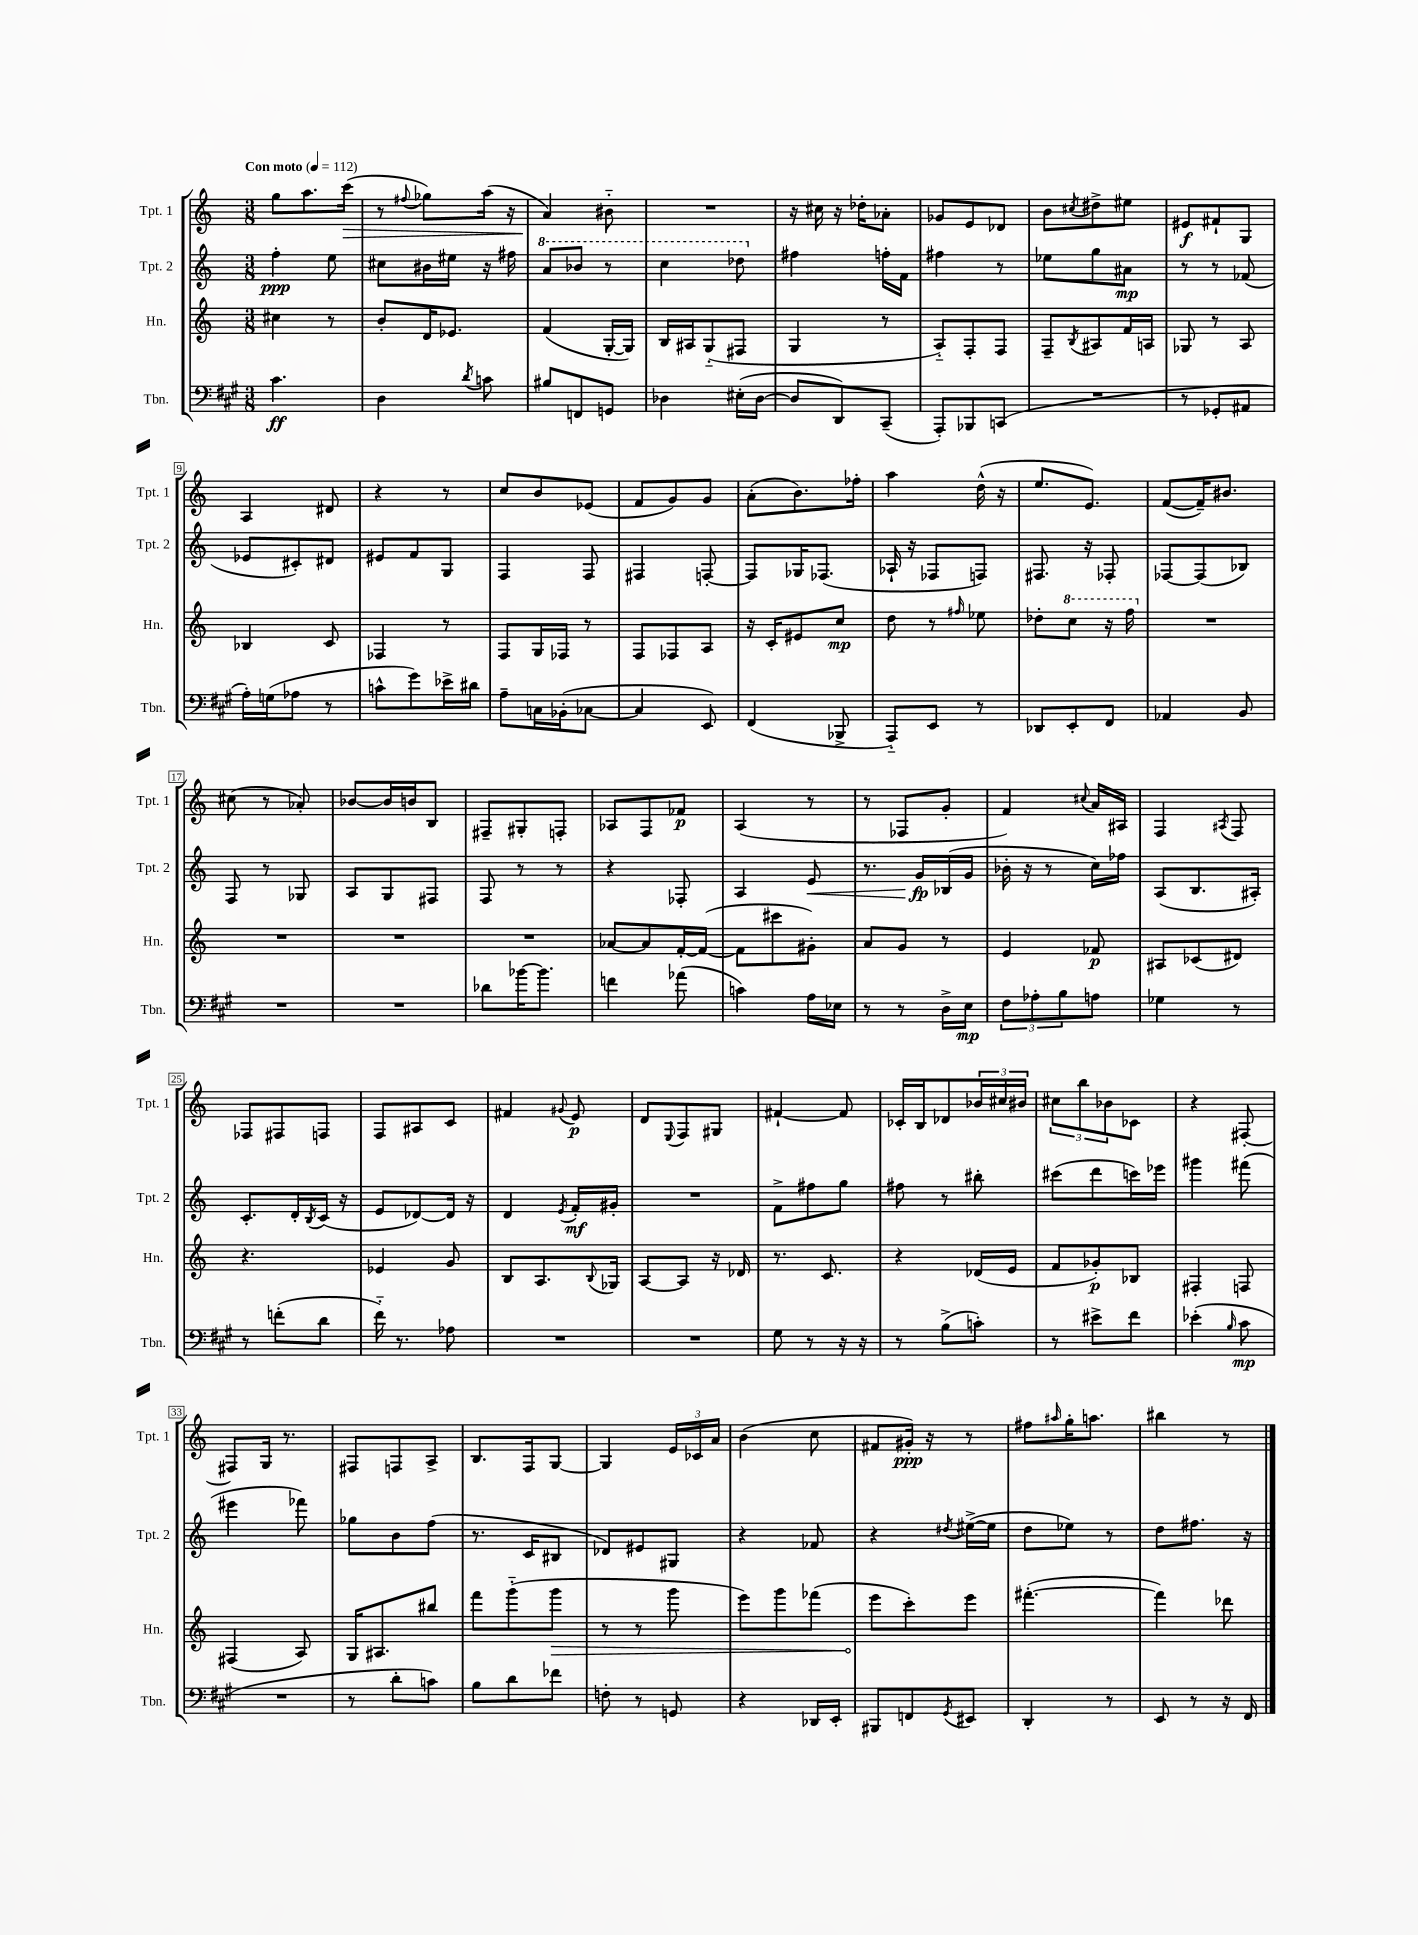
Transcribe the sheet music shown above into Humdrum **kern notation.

**kern	**dynam	**kern	**dynam	**kern	**dynam	**kern	**dynam
*part4	*part4	*part3	*part3	*part2	*part2	*part1	*part1
*staff4	*staff4	*staff3	*staff3	*staff2	*staff2	*staff1	*staff1
*I"Tbn.	*	*I"Hn.	*	*I"Tpt. 2	*	*I"Tpt. 1	*
*I'Tbn.	*	*I'Hn.	*	*I'Tpt. 2	*	*I'Tpt. 1	*
*clefF4	*	*clefG2	*	*clefG2	*	*clefG2	*
*k[f#c#g#]	*	*k[]	*	*k[]	*	*k[]	*
*M3/8	*	*M3/8	*	*M3/8	*	*M3/8	*
*MM112	*	*MM112	*	*MM112	*	*MM112	*
=1	=1	=1	=1	=1	=1	=1	=1
!	!	!	!	!	!	!LO:TX:a:B:t=Con moto	!
4.c#\	ff	4cc#X\	.	4ff'\	ppp	8gg\L	.
.	.	.	.	.	.	8.aa\	.
.	.	8r	.	8ee\	.	.	.
!	!	!	!	!	!	!	!LO:HP:b
.	.	.	.	.	.	(16ccc\Jk	>
=2	=2	=2	=2	=2	=2	=2	=2
4D\	.	8b'/L	.	8cc#X\L	.	8r	.
.	.	.	.	.	.	8qqff#X/	.
.	.	16d/K	.	16b#X\L	.	8gg-X\L)	.
.	.	8.e-X/J	.	16ee#X\JJ	.	.	.
8qd/	.	.	.	.	.	.	.
8cn\	.	.	.	16r	.	(16aa\Jk	.
.	.	.	.	16ff#X\	.	16r	.
=3	=3	=3	=3	=3	=3	=3	=3
*	*	*	*	*8va	*	*	*
8B#X/L	.	(4f/	.	8aa/L	.	4a/)	.
8FFn/	.	.	.	8bb-X/J	.	.	.
8GGn/J	.	[16G'/LL	.	8r	.	8b#X\	]
.	.	16G/JJ])	.	.	.	.	.
=4	=4	=4	=4	=4	=4	=4	=4
4D-X\	.	16B/LL	.	4ccc\	.	4.r	.
.	.	16A#X/J	.	.	.	.	.
.	.	(8G/	.	.	.	.	.
(16E#X'\LL	.	8F#X/J	.	8ddd-X\	.	.	.
[16D-\JJ	.	.	.	.	.	.	.
=5	=5	=5	=5	=5	=5	=5	=5
*	*	*	*	*X8va	*	*	*
8D-/L]	.	4G/	.	4ff#X\	.	16r	.
.	.	.	.	.	.	16cc#X\	.
8DD/)	.	.	.	.	.	16r	.
.	.	.	.	.	.	16dd-X'\KL	.
(8CC#~/J	.	8r	.	16ffn'\LL	.	8a-X'\J	.
.	.	.	.	16f\JJ	.	.	.
=6	=6	=6	=6	=6	=6	=6	=6
8AAA'/L)	.	8A/L)	.	4ff#X\	.	8g-X/L	.
8BBB-X/	.	8F'/	.	.	.	8e/	.
(8CCn/J	.	8F/J	.	8r	.	8d-X/J	.
=7	=7	=7	=7	=7	=7	=7	=7
4.r	.	8F~/L	.	8ee-X\L	.	8b\L	.
.	.	8qB/	.	.	.	8qcc#X/	.
.	.	8A#X/	.	8gg\	.	8dd#X^\	.
.	.	16f/L	.	8a#X\J	mp	8ee#X\J	.
.	.	16An/JJ	.	.	.	.	.
=8	=8	=8	=8	=8	=8	=8	=8
8r	.	8G-X/	.	8r	.	8e#X/L	f
8GG-X'/L	.	8r	.	8r	.	8f#X`/	.
8AA#X/J	.	8A/	.	(8f-X/	.	8G/J	.
!!LO:LB:g=z
=9	=9	=9	=9	=9	=9	=9	=9
16A'\LL)	.	4B-X/	.	8e-X/L	.	4A/	.
(16Gn\J	.	.	.	.	.	.	.
8A-X\J	.	.	.	8c#X'/)	.	.	.
8r	.	8c/	.	8d#X/J	.	8d#X/	.
=10	=10	=10	=10	=10	=10	=10	=10
8cn^^\L	.	4F-X/	.	8e#X/L	.	4r	.
8g#\)	.	.	.	8f/	.	.	.
16e-X^\L	.	8r	.	8G/J	.	8r	.
16d#X\JJ	.	.	.	.	.	.	.
=11	=11	=11	=11	=11	=11	=11	=11
8A~\L	.	8F/L	.	4F/	.	8cc/L	.
16Cn\L	.	16G/L	.	.	.	8b/	.
(16BB-X'\J	.	16F-X/JJ	.	.	.	.	.
[8C-X\J	.	8r	.	8F/	.	(8e-X/J	.
=12	=12	=12	=12	=12	=12	=12	=12
4C-/]	.	8F/L	.	4F#X/	.	8f/L	.
.	.	8F-X/	.	.	.	8g/)	.
8EE/)	.	8A/J	.	[8Fn'/	.	8g/J	.
=13	=13	=13	=13	=13	=13	=13	=13
(4FF#/	.	16r	.	8F/L]	.	(8a'\L	.
.	.	16c'/KL	.	.	.	.	.
.	.	8e#X/	.	16G-X/K	.	8.b\)	.
.	.	.	.	(8.F-X/J	.	.	.
8BBB-X^/	.	8cc/J	mp	.	.	.	.
.	.	.	.	.	.	16ff-X'\Jk	.
=14	=14	=14	=14	=14	=14	=14	=14
8AAA/L)	.	8dd\	.	16A-X`/	.	4aa\	.
.	.	.	.	16r	.	.	.
8EE/J	.	8r	.	8F-X/L	.	.	.
.	.	16qqff#X/	.	.	.	.	.
8r	.	8ee-X\	.	8Fn/J)	.	(16dd^^\	.
.	.	.	.	.	.	16r	.
=15	=15	=15	=15	=15	=15	=15	=15
8DD-X/L	.	8dd-X'\L	.	8.F#X/	.	8.ee/L	.
*	*	*8va	*	*	*	*	*
8EE'/	.	8ccc\J	.	.	.	.	.
.	.	.	.	16r	.	8.e/J)	.
8FF#/J	.	16r	.	8F-X'/	.	.	.
.	.	16fff\	.	.	.	.	.
=16	=16	=16	=16	=16	=16	=16	=16
*	*	*X8va	*	*	*	*	*
4AA-X/	.	4.r	.	[8F-X/L	.	([8f/L	.
.	.	.	.	(8F-/]	.	16f~/K])	.
.	.	.	.	.	.	8.b#X/J	.
8BB/	.	.	.	8B-X/J)	.	.	.
!!LO:LB:g=z
=17	=17	=17	=17	=17	=17	=17	=17
4.r	.	4.r	.	8F/	.	(8cc#X\	.
.	.	.	.	8r	.	8r	.
.	.	.	.	8G-X/	.	8a-X'/)	.
=18	=18	=18	=18	=18	=18	=18	=18
4.r	.	4.r	.	8A/L	.	[8b-X/L	.
.	.	.	.	8G/	.	16b-/L]	.
.	.	.	.	.	.	16bn/J	.
.	.	.	.	8F#X/J	.	8B/J	.
=19	=19	=19	=19	=19	=19	=19	=19
8d-X\L	.	4.r	.	8F/	.	8F#X~/L	.
[16b-X\K	.	.	.	8r	.	8G#X'/	.
8.b-\J]	.	.	.	.	.	.	.
.	.	.	.	8r	.	8Fn'/J	.
=20	=20	=20	=20	=20	=20	=20	=20
4fn\	.	[8a-X/L	.	4r	.	8A-X/L	.
.	.	8a-/]	.	.	.	8F/	.
(8a-X\	.	[16f'/L	.	8F-X'/	.	8f-X/J	p
.	.	(16f/JJ_	.	.	.	.	.
=21	=21	=21	=21	=21	=21	=21	=21
4cn\)	.	8f\L]	.	4A/	.	(4A/	.
.	.	8ccc#X\	.	.	.	.	.
!	!	!	!	!	!LO:HP:b	!	!
16A\LL	.	8g#X'\J)	.	8e/	<	8r	.
16E-X\JJ	.	.	.	.	.	.	.
=22	=22	=22	=22	=22	=22	=22	=22
8r	.	8a/L	.	8.r	.	8r	.
8r	.	8g/J	.	.	.	8F-X/L	.
.	.	.	.	16g/LL	fp	.	.
16D^\LL	.	8r	.	(16B-X/	[	8g'/J	.
16E\JJ	mp	.	.	16g/JJ	.	.	.
=23	=23	=23	=23	=23	=23	=23	=23
12F#\L	.	4e/	.	16b-X'\	.	4f/)	.
.	.	.	.	16r	.	.	.
12A-X'\	.	.	.	.	.	.	.
.	.	.	.	8r	.	.	.
12B\	.	.	.	.	.	.	.
.	.	.	.	.	.	8qqcc#X/	.
8An\J	.	8f-X/	p	16cc\LL)	.	16a/LL	.
.	.	.	.	16ff-X\JJ	.	16A#X/JJ	.
=24	=24	=24	=24	=24	=24	=24	=24
4G-X\	.	8A#X/L	.	(8A/L	.	4F/	.
.	.	(8c-X/	.	8.B/	.	.	.
.	.	.	.	.	.	8qA#X/	.
8r	.	8d#X/J)	.	.	.	8F/	.
.	.	.	.	16A#X'/Jk)	.	.	.
!!LO:LB:g=z
=25	=25	=25	=25	=25	=25	=25	=25
8r	.	4.r	.	8.c'/L	.	8F-X/L	.
(8fn'\L	.	.	.	.	.	8F#X/	.
.	.	.	.	16d'/L	.	.	.
.	.	.	.	8qB/	.	.	.
8d\J	.	.	.	(16c/JJ	.	8Fn/J	.
.	.	.	.	16r	.	.	.
=26	=26	=26	=26	=26	=26	=26	=26
16f#\)	.	4e-X/	.	8e/L	.	8F/L	.
8.r	.	.	.	.	.	.	.
.	.	.	.	[8d-X/)	.	8A#X/	.
8A-X\	.	8g/	.	16d-/Jk]	.	8c/J	.
.	.	.	.	16r	.	.	.
=27	=27	=27	=27	=27	=27	=27	=27
4.r	.	8B/L	.	4d/	.	4f#X/	.
.	.	8.A/	.	.	.	.	.
.	.	.	.	8qe/	.	8qqg#X/	.
.	.	.	.	16f'/LL	mf	8e/	p
.	.	8qqB/	.	.	.	.	.
.	.	16G-X/Jk	.	16g#X'/JJ	.	.	.
=28	=28	=28	=28	=28	=28	=28	=28
4.r	.	[8A/L	.	4.r	.	8d/L	.
.	.	.	.	.	.	8qqE/	.
.	.	8A/J]	.	.	.	8F/	.
.	.	16r	.	.	.	8G#X/J	.
.	.	16d-X/	.	.	.	.	.
=29	=29	=29	=29	=29	=29	=29	=29
8G#\	.	8.r	.	8f^\L	.	[4f#X`/	.
8r	.	.	.	8ff#X\	.	.	.
.	.	8.c/	.	.	.	.	.
16r	.	.	.	8gg\J	.	8f#/]	.
16r	.	.	.	.	.	.	.
=30	=30	=30	=30	=30	=30	=30	=30
8r	.	4r	.	8ff#X\	.	16c-X'/LL	.
.	.	.	.	.	.	16B/J	.
(8B^\L	.	.	.	8r	.	8d-X/	.
8cn'\J)	.	(16d-X/LL	.	8bb#X'\	.	24b-X/L	.
.	.	.	.	.	.	24cc#X/	.
.	.	16e/JJ	.	.	.	.	.
.	.	.	.	.	.	24b#X/JJ	.
=31	=31	=31	=31	=31	=31	=31	=31
8r	.	8f/L	.	(8ccc#X\L	.	12cc#X\L	.
.	.	.	.	.	.	12bb\	.
8e#X^\L	.	8g-X'/)	p	8ddd\	.	.	.
.	.	.	.	.	.	12b-X\	.
8f#\J	.	8B-X/J	.	16cccn\L)	.	8c-X\J	.
.	.	.	.	16eee-X\JJ	.	.	.
=32	=32	=32	=32	=32	=32	=32	=32
(4e-X'\	.	4F#X'/	.	4ggg#X\	.	4r	.
16qqB/	.	.	.	.	.	.	.
8c#\	mp	8Fn/	.	(8fff#X\	.	[8F#X'/	.
!!LO:LB:g=z
=33	=33	=33	=33	=33	=33	=33	=33
4.r	.	(4F#X/	.	4eee#X\	.	8F#X/L]	.
.	.	.	.	.	.	16G/Jk	.
.	.	.	.	.	.	8.r	.
.	.	8A/)	.	8fff-X\)	.	.	.
=34	=34	=34	=34	=34	=34	=34	=34
8r	.	16G/KL	.	8gg-X\L	.	8F#X/L	.
.	.	8.A#X/	.	.	.	.	.
8d'\L	.	.	.	8b\	.	8Fn/	.
8cn\J)	.	8bb#X/J	.	(8ff\J	.	8A^/J	.
=35	=35	=35	=35	=35	=35	=35	=35
8B\L	.	8fff\L	.	8.r	.	8.B/L	.
8d\	.	(8ggg\	.	.	.	.	.
.	.	.	.	16c/KL	.	16F/k	.
!	!	!	!LO:HP:b	!	!	!	!
8f-X\J	.	8ggg\J	>	8B#X/J	.	[8G/J	.
=36	=36	=36	=36	=36	=36	=36	=36
8Fn'\	.	8r	.	8d-X/L)	.	4G/]	.
8r	.	8r	.	8e#X/	.	.	.
8GGn/	.	8ggg\	.	8G#X/J	.	24e/LL	.
.	.	.	.	.	.	24c-X/	.
.	.	.	.	.	.	24a/JJ	.
=37	=37	=37	=37	=37	=37	=37	=37
4r	.	8eee\L)	.	4r	.	(4b\	.
.	.	8ggg\	.	.	.	.	.
16DD-X/LL	.	(8fff-X\J	.	8f-X/	.	8cc\	.
16EE'/JJ	.	.	.	.	.	.	.
=38	=38	=38	=38	=38	=38	=38	=38
8BBB#X/L	.	8eee\L	.	4r	.	8f#X/L	.
8FFn/	.	8ccc'\)	]	.	.	16g#X'/Jk)	ppp
.	.	.	.	.	.	16r	.
8qGG#/	.	.	.	8qdd#X/	.	.	.
8EE#X/J	.	8eee\J	.	([16ee#X^\LL	.	8r	.
.	.	.	.	16ee#\JJ]	.	.	.
=39	=39	=39	=39	=39	=39	=39	=39
4DD'/	.	([4.fff#X'\	.	8dd\L	.	8ff#X\L	.
.	.	.	.	.	.	16qqaa#X/	.
.	.	.	.	8ee-X\J)	.	16gg'\K	.
.	.	.	.	.	.	8.aan\J	.
8r	.	.	.	8r	.	.	.
=40	=40	=40	=40	=40	=40	=40	=40
8EE/	.	4fff#\])	.	8dd\L	.	4bb#X\	.
8r	.	.	.	8.ff#X\J	.	.	.
16r	.	8ddd-X\	.	.	.	8r	.
16FF#/	.	.	.	16r	.	.	.
==	==	==	==	==	==	==	==
*-	*-	*-	*-	*-	*-	*-	*-
